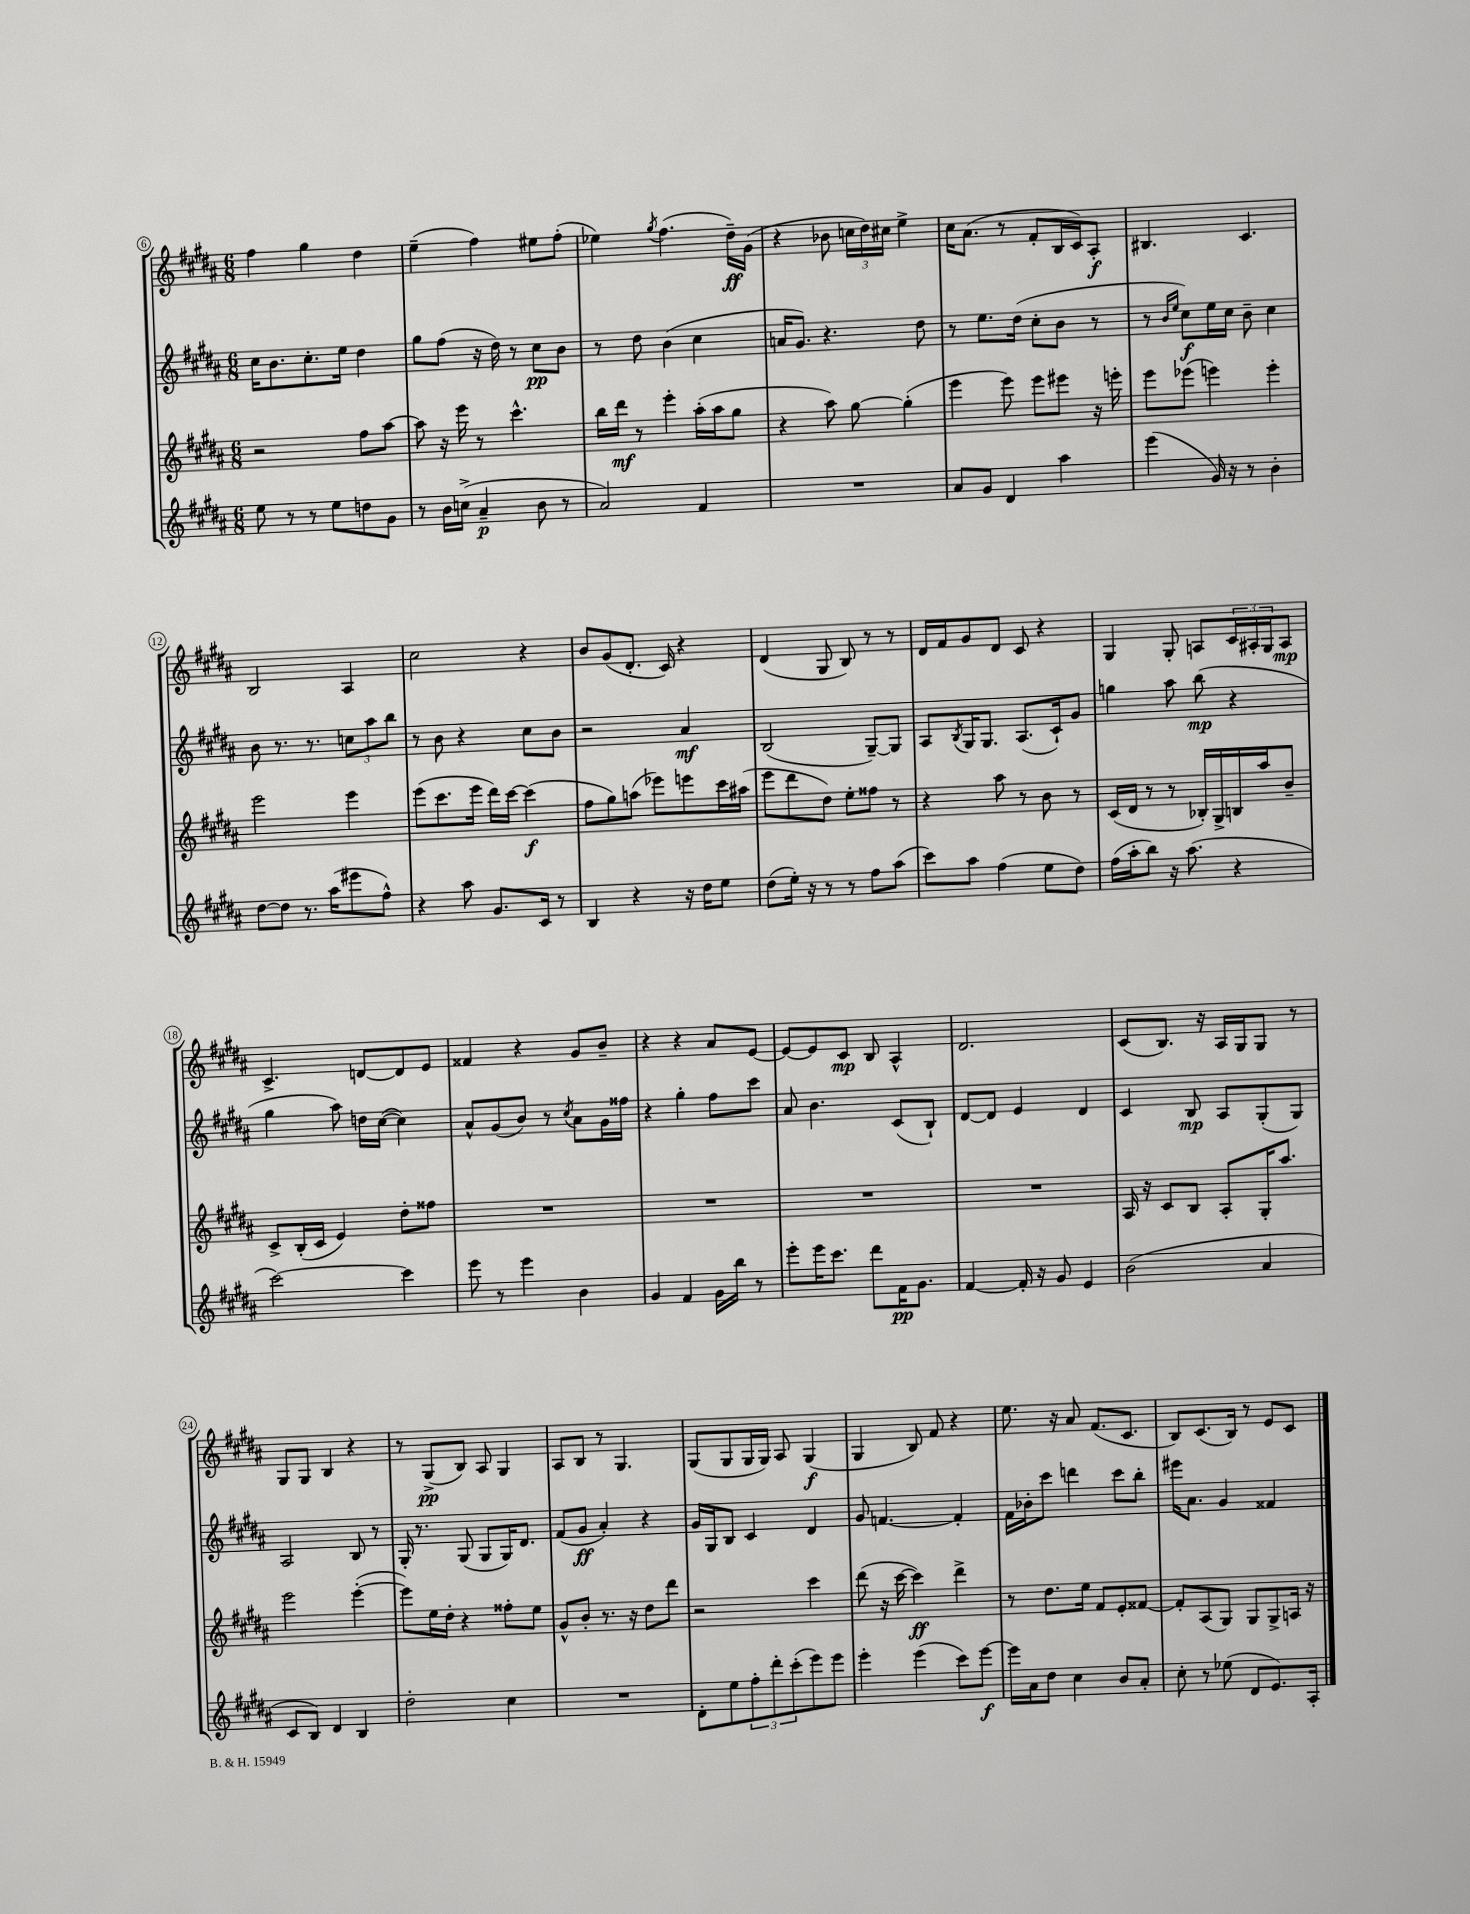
<<
\new StaffGroup <<
\new Staff = "s0" {
    \clef treble \key b \major \numericTimeSignature \time 6/8
    fis''4 gis''4 dis''4 |
    e''4--( fis''4) eis''8 fis''8-.( |
    ees''4) \acciaccatura { gis''8 } fis''4.( dis''16--\ff) gis'16( |
    r4 bes'8 \tuplet 3/2 { c''16 dis''16) cis''16 } e''4-> |
    cis''16 ais'8.( r8 fis'8-. b16 cis'16) ais8-.\f |
    bis4. cis'4. |
    b2 ais4 |
    cis''2 r4 |
    b'8 gis'8( dis'8.-. cis'16) r4 |
    dis'4( gis8 b8) r8 r8 |
    dis'16 fis'16 gis'8 dis'8 cis'8 r4 |
    gis4 gis8-. a8 \tuplet 3/2 { cis'16 ais16-. gis16 } ais8\mp |
    cis'4.-> d'8~ d'8 e'8 |
    fisis'4 r4 gis'8 b'8-- |
    r4 r4 ais'8 e'8~ |
    e'8~ e'8 cis'8\mp b8 ais4-^ |
    dis'2. |
    cis'8( b8.) r16 ais16 gis16 gis8 r8 |
    gis8 gis8 b4 r4 |
    r8 gis8->\pp( b8) ais8 gis4 |
    ais8 b8 r8 gis4. |
    gis8( gis8 gis16 gis16) ais8 gis4\f( |
    gis4 b8) fis'8 r4 |
    e''8. r16 ais'8 fis'8.( cis'8. |
    b8) cis'8.( b16) r8 e'8 cis'8 \bar "|." |
}
\new Staff = "s1" {
    \clef treble \key b \major \numericTimeSignature \time 6/8
    cis''16 b'8. cis''8.-. e''16 dis''4 |
    gis''8 fis''8( r16 dis''16) r8 cis''8\pp b'8 |
    r8 dis''8 b'4( cis''4 |
    a'16 gis'8.) r4. dis''8 |
    r8 e''8. dis''16( cis''8-. b'8 r8 |
    r8 \grace { b'16 e''16 } cis''8\f) e''16 cis''16 b'8-- cis''4 |
    b'8 r8. r8. \tuplet 3/2 { c''8 ais''8 b''8 } |
    r8 b'8 r4 cis''8 b'8 |
    r2 ais'4\mf |
    b2( gis8~--) gis8 |
    ais8 \acciaccatura { b8 } gis16 gis8. ais8.( cis'16-!) gis'8 |
    g''4 ais''8 b''8\mp( r4 |
    gis''4 ais''8) d''16 cis''16~( cis''4) |
    ais'8-^ gis'8( b'8) r8 \acciaccatura { cis''8 } ais'8 gis'16 fisis''16 |
    r4 gis''4-. fis''8 cis'''8 |
    ais'8 b'4. cis'8( b8-!) |
    dis'8~ dis'8 e'4 dis'4 |
    cis'4 b8\mp ais8 gis8-.( gis8) |
    ais2 b8 r8 |
    gis16-. r8. gis8( gis8 gis16) dis'8. |
    fis'8( gis'8\ff ais'4-.) r4 |
    gis'16 gis16 b8 cis'4 dis'4 |
    gis'8 f'4.~ f'4-. |
    fis'16 bes'16-. cis'''8 d'''4 cis'''8 b''8-. |
    eis'''16 ais'8. gis'4 fisis'4 \bar "|." |
}
\new Staff = "s2" {
    \clef treble \key b \major \numericTimeSignature \time 6/8
    r2 fis''8 ais''8~ |
    ais''8 r16 e'''16 r8 cis'''4.-^ |
    b''16 dis'''16\mf r8 e'''4-. ais''16-.( ais''16 gis''8 |
    r4 ais''8) gis''8~ gis''4-.( |
    e'''4 e'''8) e'''8 eis'''8 r16 e'''16-. |
    e'''8 ees'''8( e'''4) e'''4-. |
    e'''2 e'''4 |
    e'''8( cis'''8. e'''16 dis'''16) cis'''16~ cis'''4\f( |
    fis''8 gis''8) a''8( ees'''8) e'''8 cis'''16 ais''16( |
    e'''8 dis'''8 dis''8) e''8-. fisis''8 r8 |
    r4 ais''8 r8 b'8 r8 |
    cis'16( dis'16 r8 r8 bes16-.) gis16-> b16 ais''16 b'8-- |
    cis'8-> b16-.( cis'16 e'4) dis''8-. fisis''8 |
    R2. |
    R2. |
    R2. |
    R2. |
    ais16 r16 cis'8 b8 ais8-. gis16-. ais''8. |
    e'''2 e'''4~-.( |
    e'''8) e''16 dis''16-. r4 fisis''8-. e''8 |
    gis'8-^ b'8-. r8. r16 dis''8 dis'''8 |
    r2 cis'''4 |
    dis'''8( r16 cis'''16~ cis'''4\ff) dis'''4-> |
    r8 dis''8. e''16 fis'8 e'8-. fisis'8~ |
    fisis'8-. ais8( gis8) gis8 gis8-> a16 r16 \bar "|." |
}
\new Staff = "s3" {
    \clef treble \key b \major \numericTimeSignature \time 6/8
    e''8 r8 r8 e''8 d''8 gis'8 |
    r8 b'16 c''16->( ais'4--\p b'8 r8 |
    ais'2) fis'4 |
    R2. |
    ais'8 gis'8 dis'4 ais''4 |
    e'''4( gis'16) r16 r8 b'4-. |
    dis''8~ dis''8 r8. ais''16( eis'''8 fis''8-^) |
    r4 ais''8 gis'8. cis'16 r8 |
    b4 r4 r16 dis''16 e''8 |
    dis''8( e''16-.) r16 r8 r8 fis''8 ais''8( |
    cis'''8) ais''8 fis''4( e''8 dis''8) |
    fis''16( ais''16-. b''8) r16 ais''8.( r4 |
    cis'''2~) cis'''4 |
    e'''8 r8 e'''4 b'4 |
    gis'4 fis'4 gis'16 b''16 r8 |
    e'''8-. e'''16 cis'''8. dis'''8 fis'16\pp gis'8. |
    fis'4~ fis'16-. r16 gis'8 e'4 |
    b'2( ais'4 |
    cis'8 b8) dis'4 b4 |
    dis''2-. cis''4 |
    R2. |
    dis'8-. e''8 \tuplet 3/2 { fis''8-. dis'''8-. cis'''8-.( } e'''8) e'''8 |
    e'''4-. e'''4( cis'''8) e'''8~\f |
    e'''16 ais'16 dis''8 cis''4 b'8 ais'8-. |
    cis''8-. r8 ees''8( dis'8 e'8.) ais16-. \bar "|." |
}
>>
>>
\layout { \context { \Score currentBarNumber = #6 \override BarNumber.stencil = #(make-stencil-circler 0.1 0.3 ly:text-interface::print) } }
